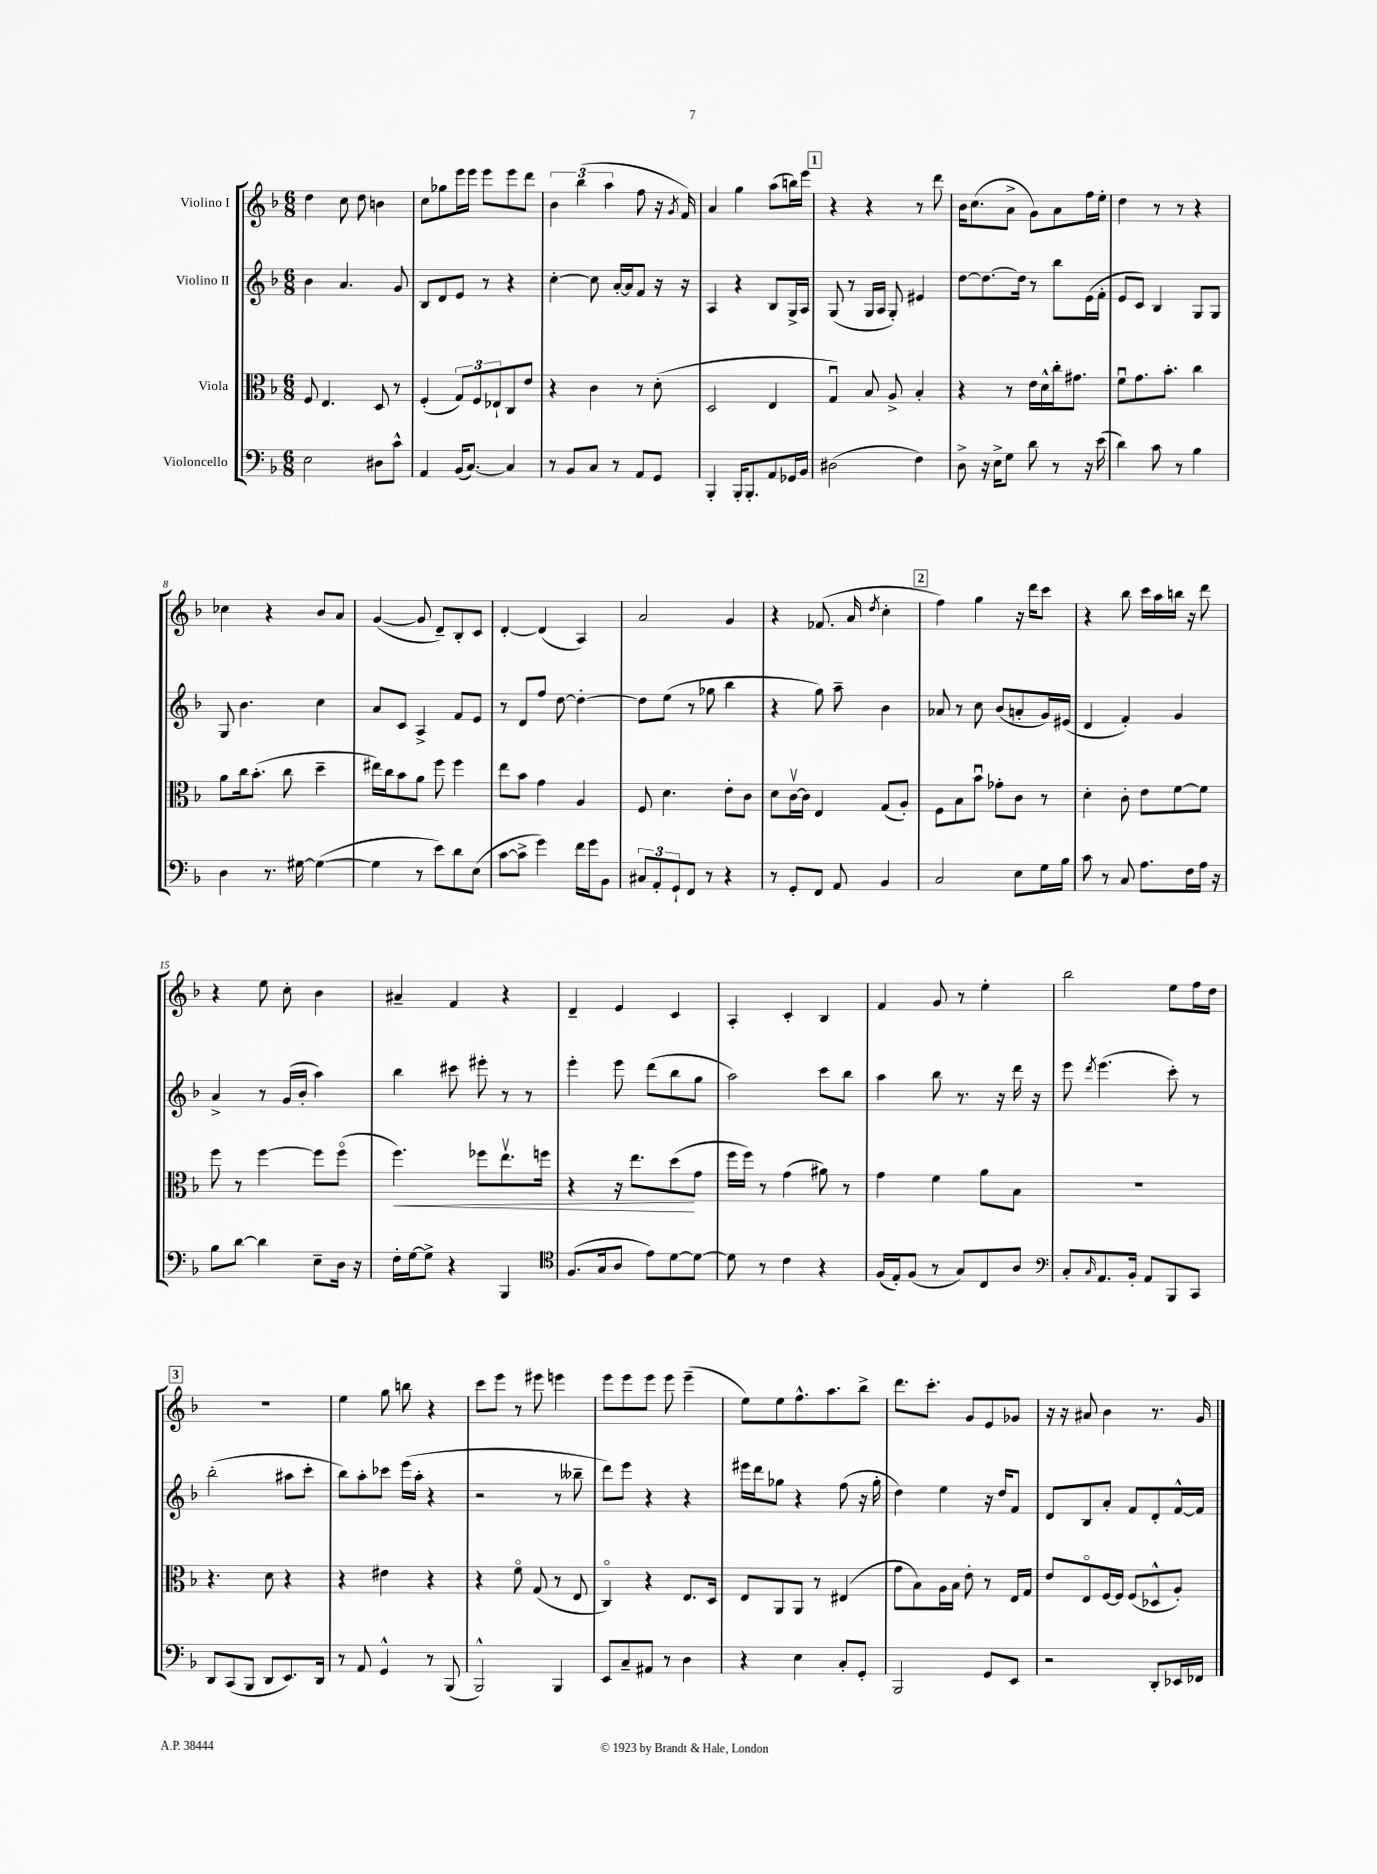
<<
\new StaffGroup <<
\new Staff = "s0" \with { instrumentName = "Violino I" } {
    \clef treble \key f \major \numericTimeSignature \time 6/8
    d''4 c''8 d''8 b'4 |
    c''8 ges''8 e'''16 e'''16 e'''8 e'''8 d'''8 |
    \tuplet 3/2 { bes'4 bes''4( a''4 } f''8 r16 \acciaccatura { g'8 } f'16) |
    a'4 g''4 a''8( b''16) e'''16 |
    \mark \markup { \box "1" } r4 r4 r8 d'''8 |
    bes'16 c''8.( a'8-> g'8) a'8 f''16 e''16-. |
    d''4 r8 r8 r4 |
    ces''4 r4 bes'8 a'8 |
    g'4~( g'8 d'8--) bes8-. c'8 |
    d'4~-. d'4( a4) |
    a'2 g'4 |
    r4 fes'8.( a'16 \acciaccatura { d''8 } c''4-. |
    \mark \markup { \box "2" } f''4) g''4 r16 d'''16 c'''8 |
    r4 bes''8 c'''16 a''16 b''16 r16 d'''8 |
    r4 e''8 c''8-. bes'4 |
    ais'4-- f'4 r4 |
    d'4-- e'4 c'4 |
    a4-. c'4-. bes4 |
    f'4 g'8 r8 e''4-. |
    bes''2 e''8 f''16 d''16 |
    \mark \markup { \box "3" } R2. |
    e''4 g''8 b''8 r4 |
    c'''8 e'''8 r8 eis'''8 e'''4 |
    e'''8 e'''8 e'''8 e'''8 e'''4--( |
    e''8) e''8 f''8.-^ a''8. bes''8-> |
    d'''8. c'''8.-. g'8 e'8 ges'8 |
    r16 r16 ais'8 bes'4 r8. g'16 \bar "|." |
}
\new Staff = "s1" \with { instrumentName = "Violino II" } {
    \clef treble \key f \major \numericTimeSignature \time 6/8
    bes'4 a'4. g'8 |
    bes8 d'8 e'8 r8 r4 |
    c''4~-. c''8 a'16~-. a'16 f'8 r16 r16 |
    a4 r4 bes8 g16-> a16 |
    \mark \markup { \box "1" } g8( r8 g16 a16 g8-.) eis'4 |
    d''8~ d''8.~ d''16 r8 bes''8 e'16( f'16-. |
    e'8 c'8) bes4 g8 g8 |
    g8 bes'4. c''4 |
    a'8 c'8 a4-> f'8 e'8 |
    r8 d'8 f''8 d''8~ d''4~-. |
    d''8 e''8( r8 ges''8 bes''4 |
    r4 g''8) a''8-- bes'4 |
    \mark \markup { \box "2" } aes'8 r8 c''8 bes'8( a'8-. g'16) eis'16( |
    d'4 f'4-.) g'4 |
    a'4-> r8 g'16( bes'16-. a''4) |
    bes''4 cis'''8 eis'''8-. r8 r8 |
    e'''4-. e'''8 d'''8( bes''8 g''8 |
    a''2) c'''8 bes''8 |
    a''4 bes''8 r8. r16 d'''16 r16 |
    e'''8 \acciaccatura { d'''8 } e'''4.( c'''8-.) r8 |
    \mark \markup { \box "3" } bes''2-.( ais''8 c'''8-. |
    bes''8) a''8-. ces'''8 e'''16( a''16-. r4 |
    r2 r8 beses''8-- |
    d'''8) e'''8 r4 r4 |
    eis'''16 d'''16 ges''8 r4 f''8( r16 ges''16-. |
    d''4) e''4 r16 d''16 f'8 |
    d'8 bes8 a'8-. f'8 d'8-. f'16~-^ f'16 \bar "|." |
}
\new Staff = "s2" \with { instrumentName = "Viola" } {
    \clef alto \key f \major \numericTimeSignature \time 6/8
    f8 e4. d8 r8 |
    f4-.( \tuplet 3/2 { g8) f8 ees8-! } c8 e'8 |
    r4 c'4 r8 d'8-.( |
    d2 e4 |
    \mark \markup { \box "1" } g4\downbow) bes8 a8-> bes4-. |
    r4 r8 e'16 d'16-^ c''16-. gis'8. |
    f'8\downbow g'8. bes'8.-. c''4 |
    a'8 c''16 bes'8.-.( c''8 d''4-- |
    eis''16) c''16 bes'8 a'8 f''8 f''4 |
    e''8 bes'8 g'4 a4 |
    f8 d'4. e'8-. c'8 |
    d'8 c'16~\upbow c'16 e4 g8( a8-.) |
    \mark \markup { \box "2" } f8 bes8 bes'8\downbow ges'8-. c'8 r8 |
    d'4-. c'8-. e'8 f'8~ f'8 |
    f''8 r8 f''4~ f''8 f''8\flageolet( |
    f''4.\<) fes''8 e''8.\upbow f''16 |
    r4 r16 e''8. d''8\!( g'8 |
    f''16 f''16) r8 g'4( ais'8) r8 |
    g'4 f'4 a'8 bes8 |
    R2. |
    \mark \markup { \box "3" } r4. d'8 r4 |
    r4 eis'4 r4 |
    r4 f'8\flageolet g8( r8 e8 |
    c4\flageolet) r4 e8. d16 |
    e8 a,8 a,8 r8 eis4( |
    g'8 bes8) a16 bes16 e'8-. r8 e16 g16 |
    e'8 e8\flageolet f16~ f16 f8( des8-^ a8-.) \bar "|." |
}
\new Staff = "s3" \with { instrumentName = "Violoncello" } {
    \clef bass \key f \major \numericTimeSignature \time 6/8
    e2 dis8 c'8-^ |
    a,4 bes,16( c8.~) c4 |
    r8 bes,8 c8 r8 a,8 g,8 |
    bes,,4-. bes,,16-. bes,,8.-. a,8 ges,16 bes,16 |
    \mark \markup { \box "1" } dis2( f4) |
    d8-> r16 e16-> g8 d'8 r8 r16 e'16( |
    d'4) c'8 r8 bes4 |
    d4 r8. gis16~ gis4~( |
    gis4 r8 e'8) d'8 e8( |
    c'8~ c'8-> g'4) f'16 g'16 bes,8 |
    \tuplet 3/2 { cis8 a,8-. g,8-! } f,8 r8 r4 |
    r8 g,8-. f,8 a,8 bes,4 |
    \mark \markup { \box "2" } c2 e8 g16 bes16 |
    c'8 r8 c8 a8. f16 a16 r16 |
    bes8 d'8~ d'4 e8-- d16 r16 |
    f16-. g16~ g8-> r4 bes,,4 |
    \clef tenor f8.( g16 a8 e'8) d'8~ d'8~ |
    d'8 r8 c'4 r4 |
    f16( e16-.) f8( r8 g8) c8 a8 |
    \clef bass c8-. \grace { c16 } a,8. bes,16-. a,8 bes,,8 c,8 |
    \mark \markup { \box "3" } d,8 c,8( bes,,8 d,8 e,8.) d,16 |
    r8 a,8 g,4-^ r8 bes,,8( |
    bes,,2-^) bes,,4 |
    e,8 c8-- ais,8 r8 d4 |
    r4 e4 c8-. g,8-. |
    bes,,2 g,8 e,8 |
    r2 d,8-. ees,16 fes,16 \bar "|." |
}
>>
>>
